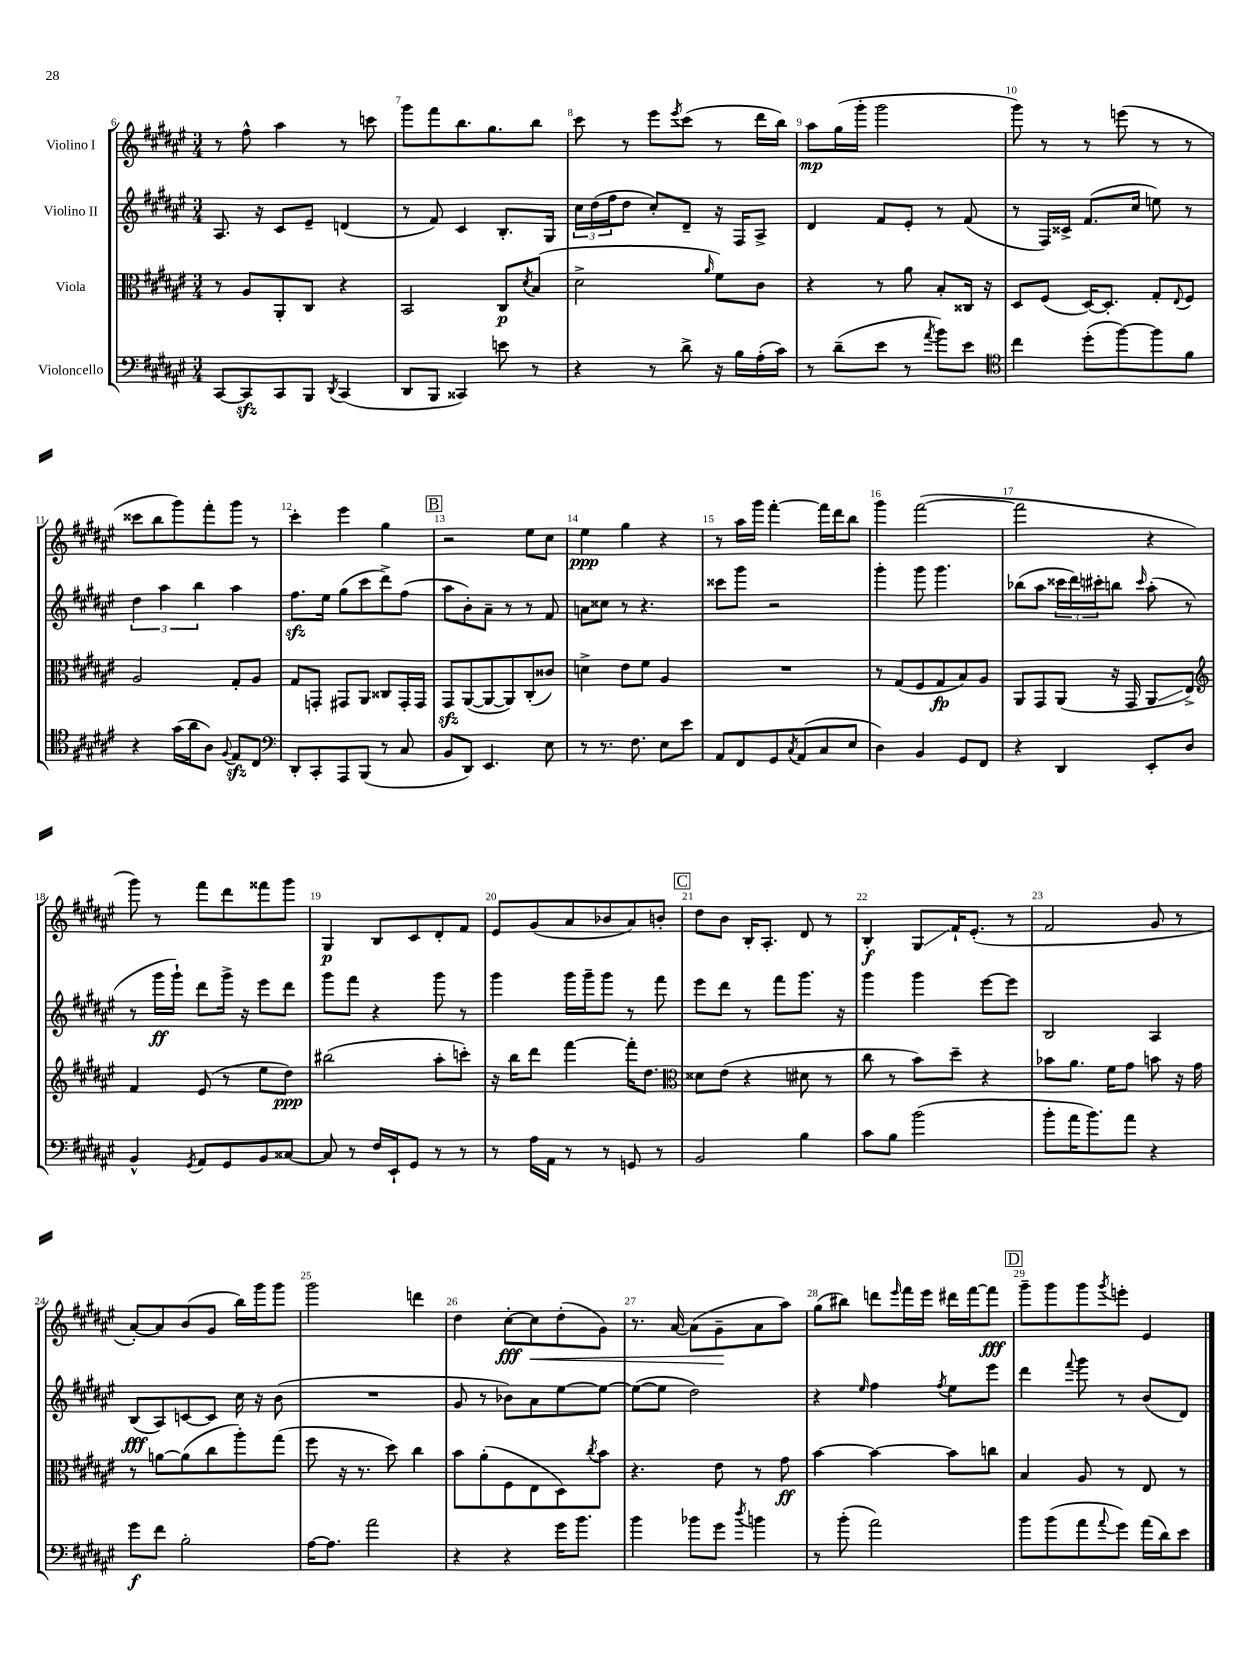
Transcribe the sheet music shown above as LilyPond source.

<<
\new StaffGroup <<
\new Staff = "s0" \with { instrumentName = "Violino I" } {
    \clef treble \key fis \major \numericTimeSignature \time 3/4
    r8 fis''8-^ ais''4 r8 c'''8 |
    gis'''8 fis'''8 b''8. gis''8. b''8 |
    cis'''8 r8 eis'''8 \acciaccatura { eis'''8 } cis'''8( r8 dis'''16 b''16) |
    ais''8\mp gis''16( gis'''16-. gis'''2 |
    gis'''8) r8 r8 e'''8( r8 r8 |
    cisis'''8 b''8 gis'''8) fis'''8-. gis'''8 r8 |
    cis'''4-. eis'''4 gis''4 |
    \mark \markup { \box "B" } r2 eis''8 cis''8 |
    eis''4\ppp gis''4 r4 |
    r8 ais''16 gis'''16 fis'''4~-. fis'''16 dis'''16 b''8 |
    gis'''4 fis'''2~( |
    fis'''2 r4 |
    gis'''8) r8 fis'''8 dis'''8 fisis'''8 gis'''8 |
    gis4\p b8 cis'8 dis'8-. fis'8 |
    eis'8 gis'8( ais'8 bes'8 ais'8) b'8-. |
    \mark \markup { \box "C" } dis''8 b'8 b16-. ais8.-. dis'8 r8 |
    b4-.\f gis8\glissando fis'16-! eis'8.-.( r8 |
    fis'2 gis'8 r8 |
    ais'8~-.) ais'8 b'8( gis'8 b''16) gis'''16 gis'''8 |
    gis'''2 d'''4 |
    dis''4 cis''8~-.\fff cis''8\< dis''8-.( gis'8) |
    r8. ais'16~ ais'8( gis'8--\! ais'8 ais''8) |
    gis''8( bis''8) d'''8 \grace { eis'''16 } fis'''16 eis'''16 dis'''16 fis'''16~ fis'''8\fff |
    \mark \markup { \box "D" } gis'''8-- gis'''8 gis'''8 \acciaccatura { gis'''8 } e'''8-. eis'4 \bar "|." |
}
\new Staff = "s1" \with { instrumentName = "Violino II" } {
    \clef treble \key fis \major \numericTimeSignature \time 3/4
    ais8. r16 cis'8 eis'8-- d'4( |
    r8 fis'8) cis'4 b8.-. gis16 |
    \tuplet 3/2 { cis''16 dis''16( fis''16 } dis''8 cis''8-.) dis'8-- r16 fis16 ais8-> |
    dis'4 fis'8 eis'8-. r8 fis'8( |
    r8 fis16) cisis'16-> fis'8.( cis''16 e''8) r8 |
    \tuplet 3/2 { dis''4 ais''4 b''4 } ais''4 |
    fis''8.\sfz eis''16 gis''8( cis'''8 dis'''8->) fis''8( |
    \mark \markup { \box "B" } ais''8 b'8-.) ais'8-- r8 r8 fis'8 |
    a'8 cisis''8 r8 r4. |
    cisis'''8 gis'''8 r2 |
    gis'''4-. gis'''8 gis'''4. |
    bes''8( ais''8 \tuplet 3/2 { cisis'''16 dis'''16) cis'''16-. } b''8 \grace { cis'''16 } ais''8-.( r8 |
    r8 gis'''16\ff gis'''16-!) dis'''8 gis'''16-> r16 eis'''8 dis'''8 |
    gis'''8 fis'''8 r4 gis'''8 r8 |
    gis'''4 gis'''16 gis'''16-- gis'''8 r8 fis'''8 |
    \mark \markup { \box "C" } eis'''8 dis'''8 r8 fis'''8 gis'''8. r16 |
    gis'''4 gis'''4 eis'''8~ eis'''8 |
    b2 ais4 |
    b8\fff( ais8) c'8~ c'8 cis''16 r16 b'8( |
    R2. |
    gis'8 r8 bes'8) ais'8 eis''8~ eis''8~ |
    eis''8~( eis''8 dis''2) |
    r4 \grace { eis''16 } fis''4 \acciaccatura { fis''8 } eis''8 eis'''8 |
    \mark \markup { \box "D" } dis'''4 \appoggiatura { fis'''8 } gis'''8 r8 b'8( dis'8) \bar "|." |
}
\new Staff = "s2" \with { instrumentName = "Viola" } {
    \clef alto \key fis \major \numericTimeSignature \time 3/4
    r8 ais8 ais,8-. cis8 r4 |
    b,2 cis8\p \acciaccatura { dis'8 } b8( |
    dis'2-> \grace { ais'16 } fis'8) cis'8 |
    r4 r8 ais'8 b8-. cisis16 r16 |
    dis8 fis8( dis16~) dis8.-. gis8-. \appoggiatura { eis8 } fis8 |
    ais2 gis8-. ais8 |
    gis8 g,8-. gis,8 ais,8 cisis8 gis,16-. gis,16 |
    \mark \markup { \box "B" } gis,8\sfz ais,8~( ais,8~ ais,8) cis8-.( cisis'8) |
    d'4-> eis'8 fis'8 ais4 |
    R2. |
    r8 gis8( fis8 gis8\fp b8) ais8 |
    ais,8 gis,8 ais,8( r16 gis,16 ais,8\glissando eis8->) |
    \clef treble fis'4 eis'8( r8 eis''8 dis''8\ppp) |
    bis''2( ais''8-. c'''8-.) |
    r16 b''16 dis'''8 fis'''4~ fis'''16-. dis''8. |
    \mark \markup { \box "C" } \clef alto disis'8 eis'8( r4 dis'8 r8 |
    cis''8 r8 b'8) dis''8-- r4 |
    bes'8 ais'8. fis'16 gis'8 b'8 r16 gis'16 |
    r8 a'8~ a'8( cis''8 ais''8-.) gis''8( |
    fis''8 r16 r8. dis''8) cis''4 |
    b'8 ais'8-.( fis8 eis8 dis8) \acciaccatura { cis''8 } b'8 |
    r4. eis'8 r8 gis'8\ff |
    b'4~ b'4~ b'8 c''8 |
    \mark \markup { \box "D" } b4 ais8 r8 eis8 r8 \bar "|." |
}
\new Staff = "s3" \with { instrumentName = "Violoncello" } {
    \clef bass \key fis \major \numericTimeSignature \time 3/4
    cis,8~ cis,8\sfz cis,8 b,,8 \acciaccatura { dis,8 } cis,4( |
    dis,8 b,,8 cisis,4) e'8 r8 |
    r4 r8 dis'8-> r16 b16 ais16-.( cis'16) |
    r8 dis'8--( eis'8 r8 \acciaccatura { ais'8 } b'8) eis'8 |
    \clef tenor cis''4 dis''8-.( fis''8~) fis''8 fis'8 |
    r4 gis'16( ais'16 ais8) \appoggiatura { fis8 } eis8\sfz cis8 |
    \clef bass dis,8-. cis,8-. ais,,8 b,,8( r8 cis8 |
    \mark \markup { \box "B" } b,8 dis,8) eis,4. eis8 |
    r8 r8. fis8. eis8 eis'8 |
    ais,8 fis,8 gis,8 \acciaccatura { cis8 } ais,8( cis8 eis8 |
    dis4) b,4 gis,8 fis,8 |
    r4 dis,4 eis,8-. dis8 |
    b,4-^ \acciaccatura { gis,8 } ais,8 gis,8 b,8 cisis8~ |
    cisis8 r8 fis16 eis,16-! gis,8 r8 r8 |
    r8 ais16 ais,16 r8 r8 g,8 r8 |
    \mark \markup { \box "C" } b,2 b4 |
    cis'8 b8 b'2( |
    b'8-. ais'16 b'8.) ais'8 r4 |
    gis'8\f fis'8 b2-. |
    ais16~ ais8. ais'2 |
    r4 r4 gis'16 b'8. |
    b'4 bes'8 gis'8 \acciaccatura { dis''8 } b'4 |
    r8 b'8-.( ais'2) |
    \mark \markup { \box "D" } b'8 b'8( ais'8 \appoggiatura { ais'8 } gis'8) ais'16( dis'16) eis'8 \bar "|." |
}
>>
>>
\layout { \context { \Score currentBarNumber = #6 \override BarNumber.break-visibility = ##(#f #t #t) barNumberVisibility = #all-bar-numbers-visible } }
